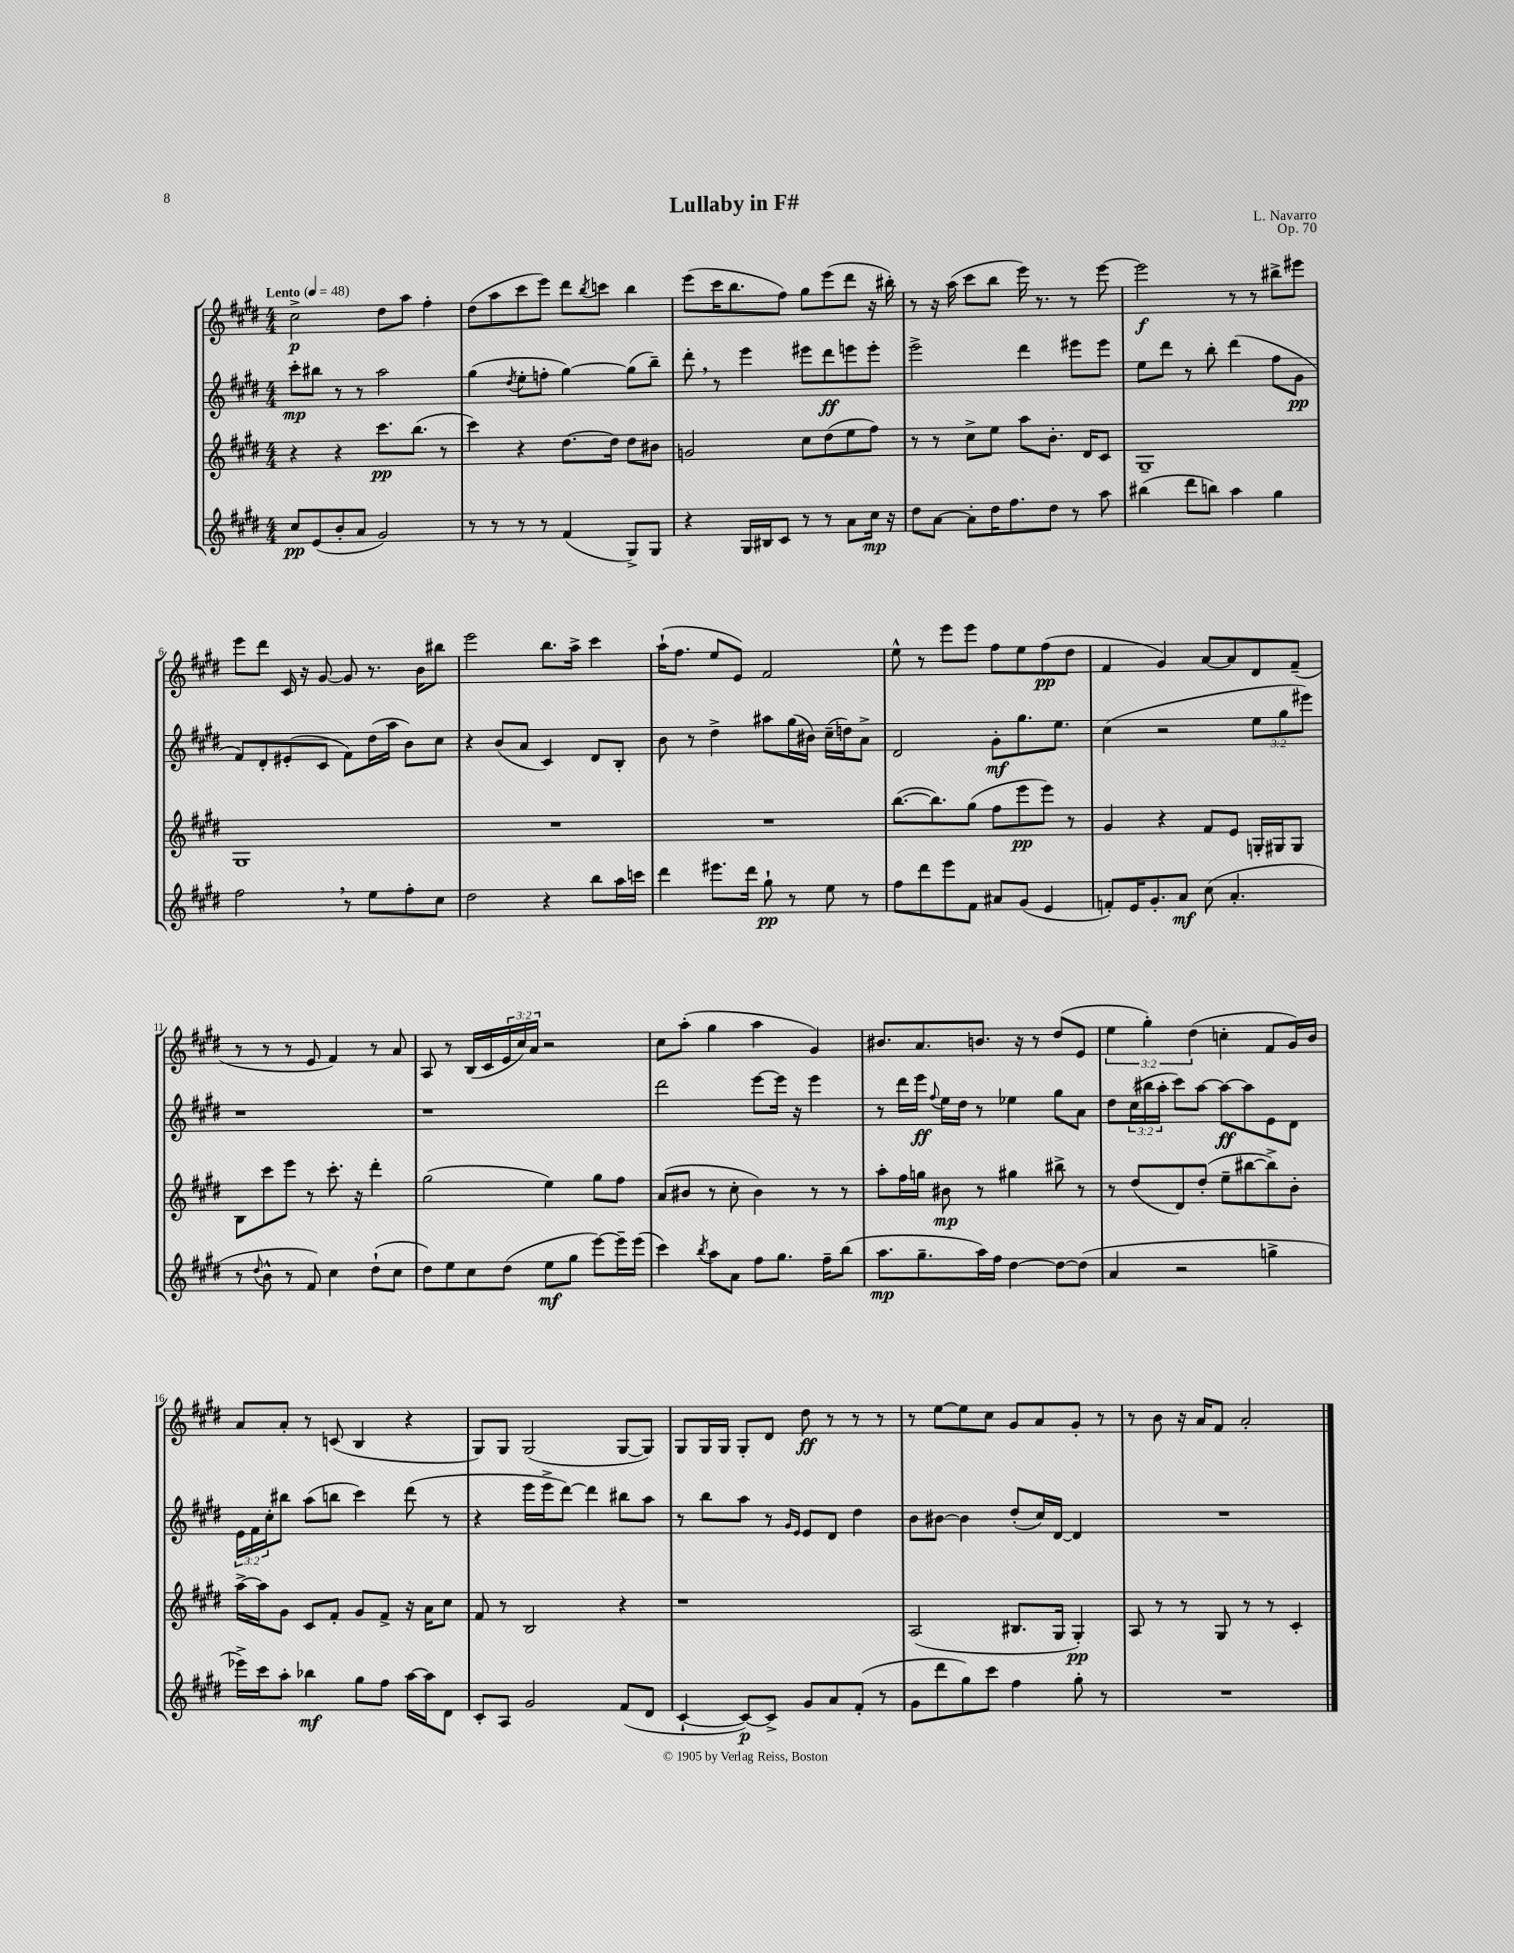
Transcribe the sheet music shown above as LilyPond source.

\header { title = "Lullaby in F#" composer = "L. Navarro" opus = "Op. 70" }
<<
\new StaffGroup <<
\new Staff = "s0" {
    \clef treble \key e \major \numericTimeSignature \time 4/4 \override Staff.TupletNumber.text = #tuplet-number::calc-fraction-text \tempo "Lento" 4 = 48
    cis''2->\p dis''8 a''8 fis''4-. |
    dis''8( a''8 cis'''8 e'''8) dis'''8 \acciaccatura { b''8 } c'''8 b''4 |
    e'''8( cis'''16 b''8. fis''8) gis''8 e'''8( dis'''8 r16 bis''16-.) |
    r8 r16 a''16( cis'''8 b''8 e'''16) r8. r8 e'''8~ |
    e'''2\f r8 r8 bis''8-> eis'''8 |
    e'''8 dis'''8 cis'16 r16 gis'8~ gis'8 r8. b'16 bis''8 |
    e'''2 b''8. a''16-> cis'''4 |
    a''16-!( fis''8. e''8 e'8) fis'2 |
    e''8-^ r8 e'''8 e'''8 fis''8 e''8 fis''8\pp( dis''8 |
    fis'4 gis'4) a'8~ a'8 dis'8 fis'8--( |
    r8 r8 r8 e'8 fis'4) r8 a'8 |
    a8 r8 b16( cis'16 \tuplet 3/2 { e'16 cis''16) a'16 } r2 |
    cis''8 a''8-.( gis''4 a''4 gis'4) |
    bis'8. a'8. b'8. r16 r8 dis''8( e'8 |
    \tuplet 3/2 { e''4 gis''4-.) dis''4( } c''4-. fis'8 gis'16) b'16 |
    a'8 a'8-. r8 c'8( b4 r4 |
    gis8) gis8 gis2( gis8~ gis8) |
    gis8 gis16 gis16 gis8-. dis'8 dis''8\ff r8 r8 r8 |
    r8 e''8~ e''8 cis''8 gis'8 a'8 gis'8-. r8 |
    r8 b'8 r16 a'16 fis'8 a'2-. \bar "|." |
}
\new Staff = "s1" {
    \clef treble \key e \major \numericTimeSignature \time 4/4 \override Staff.TupletNumber.text = #tuplet-number::calc-fraction-text
    cis'''8-.\mp bis''8 r8 r8 a''2 |
    gis''4( \acciaccatura { dis''8 } e''8-. f''8-. gis''4~) gis''8( b''8--) |
    dis'''8-. \breathe r8 e'''4 eis'''8 dis'''8\ff e'''8 e'''8-. |
    e'''2-> dis'''4 eis'''8 eis'''8 |
    e''8 dis'''8 r8 b''8-. dis'''4( fis''8 gis'8\pp |
    fis'8) dis'8-. eis'8-.( cis'8 fis'8) dis''16( a''16 b'8) cis''8 |
    r4 b'8( a'8 cis'4) dis'8 b8-. |
    b'8 r8 dis''4-> ais''8 gis''16( bis'16) cis''16--( d''16) a'8-> |
    dis'2 gis'8-.\mf gis''8. e''8. |
    cis''4( r2 \tuplet 3/2 { e''8 gis''8 eis'''8) } |
    r1 |
    r1 |
    dis'''2 e'''8~ e'''16 r16 e'''4 |
    r8 dis'''16 e'''16\ff \appoggiatura { fis''8 } e''16 dis''16 r8 ees''4 gis''8 a'8 |
    dis''8 \tuplet 3/2 { cis''16( bis''16 a''16-. } cis'''8) a''8~ a''8~\ff a''8 e'8 dis'8 |
    \tuplet 3/2 { e'16 fis'16 cis''16-. } bis''8 a''8( b''8 cis'''4) dis'''8( r8 |
    r4 e'''16 e'''16-> dis'''8~) dis'''4 bis''8 a''8 |
    r8 b''8 a''8 r8 \grace { gis'16 e'16 } e'8 dis'8 dis''4 |
    b'8 bis'8~ bis'4 dis''8-.( cis''16) dis'16~ dis'4 |
    R1 \bar "|." |
}
\new Staff = "s2" {
    \clef treble \key e \major \numericTimeSignature \time 4/4
    r4 r4 cis'''8.\pp b''8.( r8 |
    cis'''4) r4 dis''8.~ dis''16 dis''8 bis'8 |
    g'2 cis''8 dis''8( e''8 fis''8) |
    r8 r8 cis''8-> e''8 a''8 b'8.-. dis'16 cis'8 |
    gis1-- |
    gis1 |
    R1 |
    R1 |
    b''8.~( b''8.) gis''8( fis''8 e'''8\pp e'''8) r8 |
    gis'4 r4 fis'8 e'8 g16-. gis16 gis8 |
    b8 cis'''8 e'''8 r8 cis'''8.-. r16 dis'''4-. |
    gis''2( e''4) gis''8 fis''8 |
    a'8( bis'8 r8 cis''8-. bis'4) r8 r8 |
    a''8-. fis''16 g''16 bis'8\mp r8 gis''4 bis''8-> r8 |
    r8 dis''8( dis'8) dis''8-.( e''8-- bis''8~ bis''8->) b'8-. |
    a''16~-> a''16 gis'8 cis'8 fis'8-. gis'8 fis'8-> r16 a'16 cis''8 |
    fis'8 r8 b2 r4 |
    r1 |
    a2( bis8. gis16 gis4-.\pp) |
    a8 r8 r8 gis8 r8 r8 cis'4-. \bar "|." |
}
\new Staff = "s3" {
    \clef treble \key e \major \numericTimeSignature \time 4/4
    cis''8\pp e'8( b'8-. a'8 gis'2) |
    r8 r8 r8 r8 fis'4( gis8->) gis8 |
    r4 gis16 bis16 cis'8 r8 r8 a'8 cis''16\mp r16 |
    dis''8 a'8~ a'8-. dis''16 fis''8. dis''8 r8 a''8 |
    bis''4( dis'''8 b''8) a''4 gis''4 |
    fis''2 \breathe r8 e''8 fis''8-. cis''8 |
    dis''2 r4 b''8 a''16 c'''16 |
    dis'''4 eis'''8. dis'''16 gis''8-!\pp r8 e''8 r8 |
    fis''8 dis'''8 e'''8 fis'8 ais'8 gis'8( e'4 |
    f'8-.) e'16 gis'8.-. a'8\mf cis''8( a'4.-. |
    r8 \appoggiatura { dis''8 } b'8-^ r8 fis'8) cis''4 dis''8-!( cis''8 |
    dis''8) e''8 cis''8 dis''8( e''8\mf gis''8 e'''8~) e'''16-- e'''16( |
    cis'''4) \acciaccatura { b''8 } a''8 a'8 fis''8 gis''8. fis''16-- b''8( |
    a''8.\mp gis''8.-- a''16) fis''16 dis''4~ dis''8~ dis''8( |
    a'4 r2 g''4-> |
    ees'''16->) cis'''16 a''8-. bes''4\mf gis''8 fis''8 a''16~ a''16 dis'8 |
    cis'8-. a8 gis'2 fis'8( dis'8 |
    cis'4~-! cis'8~\p) cis'8-> gis'8 a'8 fis'8-.( r8 |
    gis'8 dis'''8 gis''8) cis'''8 fis''4 gis''8-. r8 |
    R1 \bar "|." |
}
>>
>>
